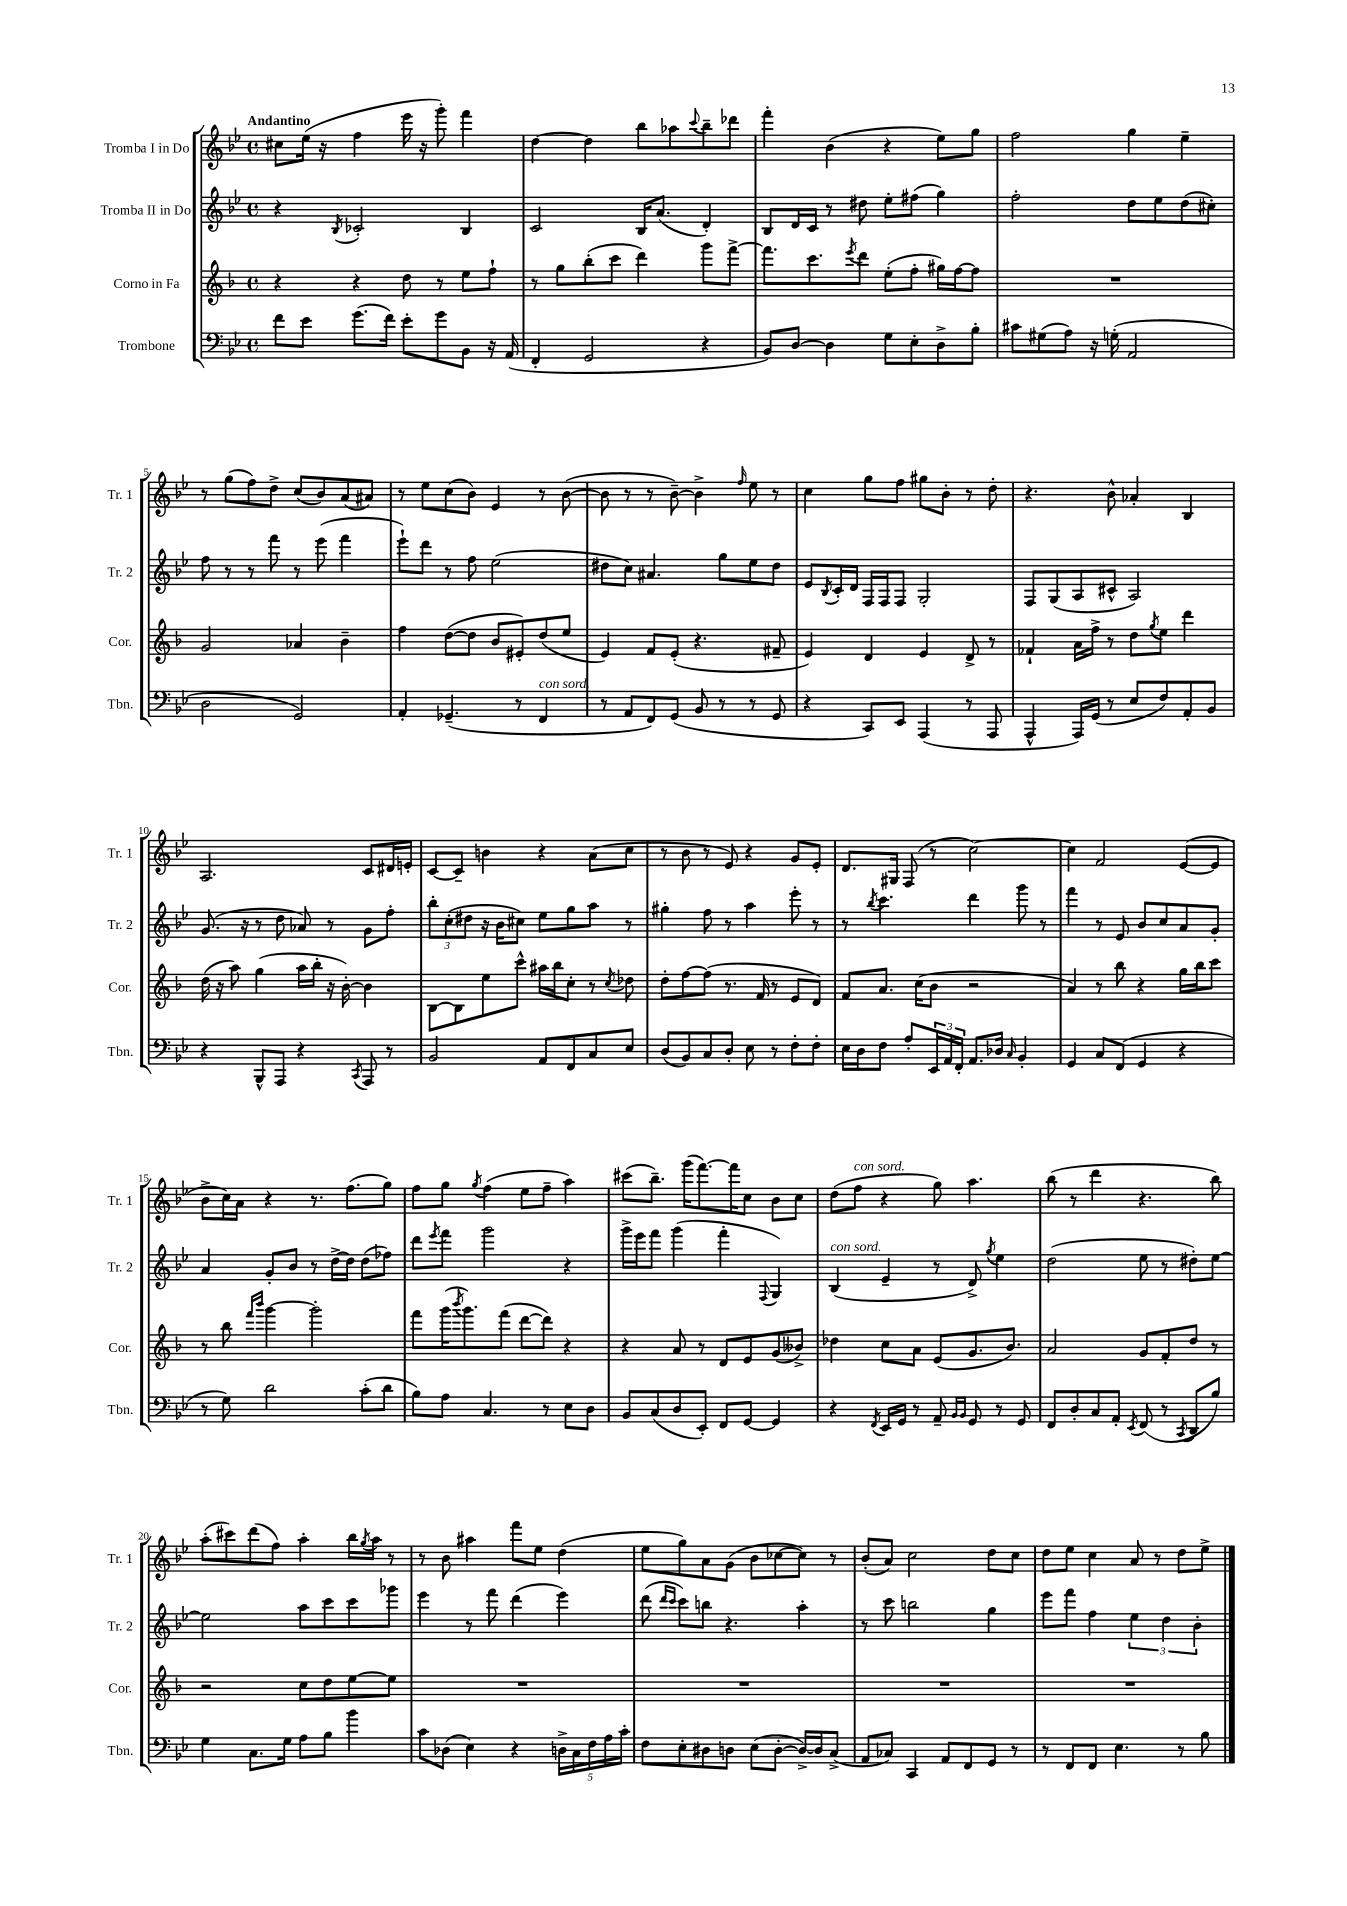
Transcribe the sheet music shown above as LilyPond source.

<<
\new StaffGroup <<
\new Staff = "s0" \with { instrumentName = "Tromba I in Do" shortInstrumentName = "Tr. 1" } {
    \clef treble \key bes \major \defaultTimeSignature \time 4/4 \tempo "Andantino"
    cis''8 ees''16( r16 f''4 ees'''16 r16 g'''8-.) f'''4 |
    d''4~ d''4 bes''8 aes''8 \appoggiatura { c'''8 } bes''8-- des'''8 |
    f'''4-. bes'4( r4 ees''8) g''8 |
    f''2 g''4 ees''4-- |
    r8 g''8( f''8) d''8-> c''8( bes'8) a'8( ais'8) |
    r8 ees''8 c''8( bes'8) ees'4 r8 bes'8~( |
    bes'8 r8 r8 bes'8~--) bes'4-> \grace { f''16 } ees''8 r8 |
    c''4 g''8 f''8 gis''8 bes'8-. r8 d''8-. |
    r4. bes'8-^ aes'4-. bes4 |
    a2. c'8 dis'16 e'16-. |
    c'8~ c'8-- b'4 r4 a'8( c''8 |
    r8 bes'8 r8 ees'8) r4 g'8 ees'8-. |
    d'8. gis16 f8( r8 c''2~) |
    c''4 f'2 ees'8~( ees'8 |
    bes'8-> c''16) a'16 r4 r8. f''8.( g''8) |
    f''8 g''8 \acciaccatura { g''8 } f''4( ees''8 f''8-- a''4) |
    cis'''8( bes''8.--) g'''16( f'''8.~) f'''16 c''8 bes'8 c''8 |
    d''8( f''8^\markup { \italic "con sord." } r4 g''8) a''4. |
    bes''8( r8 d'''4 r4. bes''8) |
    a''8-.( cis'''8) d'''8( f''8) a''4-. bes''16 \acciaccatura { g''8 } a''16 r8 |
    r8 bes'8 ais''4 f'''8 ees''8 d''4( |
    ees''8 g''8) a'8 g'8( bes'8 ces''8~ ces''8) r8 |
    bes'8-.( a'8) c''2 d''8 c''8 |
    d''8 ees''8 c''4 a'8 r8 d''8 ees''8-> \bar "|." |
}
\new Staff = "s1" \with { instrumentName = "Tromba II in Do" shortInstrumentName = "Tr. 2" } {
    \clef treble \key bes \major \defaultTimeSignature \time 4/4
    r4 \acciaccatura { bes8 } ces'2-. bes4 |
    c'2 bes16 a'8.( d'4-.) |
    bes8 d'16 c'16 r8 dis''8 ees''8-. fis''8( g''4) |
    f''2-. d''8 ees''8 d''8( cis''8-.) |
    f''8 r8 r8 f'''8 r8 ees'''8( f'''4 |
    ees'''8-!) d'''8 r8 f''8 ees''2( |
    dis''8 c''8) ais'4. g''8 ees''8 dis''8 |
    ees'8 \acciaccatura { bes8 } c'16-. d'16 f16 f16 f8 g2-. |
    f8 g8( a8 cis'8-^ a2) |
    g'8.( r16 r8 d''8 aes'8) r8 g'8 f''8-. |
    \tuplet 3/2 { bes''8-. c''8-.( dis''8 } r16 bes'16 cis''8) ees''8 g''8 a''8 r8 |
    gis''4-. f''8 r8 a''4 ees'''8-. r8 |
    r8 \acciaccatura { bes''8 } c'''4. d'''4 g'''8 r8 |
    f'''4 r8 ees'8 bes'8 c''8 a'8 g'8-. |
    a'4 g'8-. bes'8 r8 d''16~-> d''16 d''8( fes''8) |
    d'''8 \acciaccatura { ees'''8 } f'''8 g'''2 r4 |
    g'''16-> ees'''16 f'''8 g'''4( f'''4-. \appoggiatura { f8 } g4) |
    bes4^\markup { \italic "con sord." }( ees'4-- r8 d'8->) \acciaccatura { g''8 } ees''4 |
    d''2( ees''8 r8 dis''8-.) ees''8~ |
    ees''2 a''8 c'''8 c'''8 ges'''8 |
    ees'''4 r8 f'''8 d'''4( ees'''4) |
    d'''8( \grace { d'''16 c'''16 } c'''8) b''8 r4. a''4-. |
    r8 c'''8 b''2 g''4 |
    ees'''8 f'''8 f''4 \tuplet 3/2 { ees''4 d''4 bes'4-. } \bar "|." |
}
\new Staff = "s2" \with { instrumentName = "Corno in Fa" shortInstrumentName = "Cor." } {
    \clef treble \key f \major \defaultTimeSignature \time 4/4
    r4 r4 d''8 r8 e''8 f''8-! |
    r8 g''8 bes''8-.( c'''8 d'''4) g'''8 f'''8~-> |
    f'''8. c'''8. \acciaccatura { e'''8 } d'''8 e''8-.( f''8-. gis''16) f''16~ f''8 |
    R1 |
    g'2 aes'4 bes'4-- |
    f''4 d''8~( d''8 bes'8 eis'8-.) d''8( e''8 |
    e'4) f'8 e'8-.( r4. fis'8-- |
    e'4) d'4 e'4 d'8-> r8 |
    fes'4-! a'16 f''16-> r8 d''8 \acciaccatura { g''8 } e''8 d'''4 |
    d''16( r16 a''8) g''4( a''16 bes''16-. r16 bes'16~-.) bes'4 |
    bes8~ bes8 e''8 c'''8-^ ais''16 bes''16 c''8-. r8 \acciaccatura { c''8 } des''8 |
    d''8-. f''8~ f''8( r8. f'16 r8 e'8 d'8) |
    f'8 a'8. c''16( bes'8 r2 |
    a'4) r8 bes''8 r4 g''16 bes''16 c'''8 |
    r8 bes''8 \grace { f'''16 bes'''16 } g'''4~ g'''2-. |
    f'''8 g'''16( \acciaccatura { bes'''8 } g'''8.) f'''8( d'''8~ d'''8) r4 |
    r4 a'8 r8 d'8 e'8 g'8( beses'8->) |
    des''4 c''8 a'8 e'8( g'8. bes'8.) |
    a'2 g'8 f'8-. d''8 r8 |
    r2 c''8 d''8 e''8~ e''8 |
    R1 |
    R1 |
    R1 |
    R1 \bar "|." |
}
\new Staff = "s3" \with { instrumentName = "Trombone" shortInstrumentName = "Tbn." } {
    \clef bass \key bes \major \defaultTimeSignature \time 4/4
    f'8 ees'8 g'8.( f'16) ees'8-. g'8 bes,8 r16 a,16( |
    f,4-. g,2 r4 |
    bes,8) d8~ d4 g8 ees8-. d8-> bes8-. |
    cis'8 gis8( a8) r16 g16-.( a,2 |
    d2 g,2) |
    a,4-. ges,4.--( r8 f,4^\markup { \italic "con sord." } |
    r8 a,8 f,8) g,8( bes,8 r8 r8 g,8 |
    r4 c,8) ees,8 a,,4( r8 a,,8 |
    a,,4-^ a,,16) g,16( r8 ees8 f8) a,8-. bes,8 |
    r4 bes,,8-^ a,,8 r4 \acciaccatura { c,8 } a,,8 r8 |
    bes,2 a,8 f,8 c8 ees8 |
    d8( bes,8) c8 d8-. ees8 r8 f8-. f8-. |
    ees16 d16 f8 a8-. \tuplet 3/2 { ees,16 a,16 f,16-. } a,8. des16 \grace { c16 } bes,4-. |
    g,4 c8 f,8( g,4 r4 |
    r8 g8) d'2 c'8-.( d'8 |
    bes8) a8 c4. r8 ees8 d8 |
    bes,8 c8( d8 ees,8-.) f,8 g,8~ g,4 |
    r4 \acciaccatura { f,8 } ees,16 g,16 r8 a,8-- \grace { bes,16 bes,16 } g,8 r8 g,8 |
    f,8 d8-. c8 a,8-. \acciaccatura { ees,8 } f,8( r8 \acciaccatura { c,8 } d,8 bes8) |
    g4 c8. g16 a8 bes8 bes'4 |
    c'8 des8( ees4) r4 \tuplet 5/4 { d16-> c16 f16 a16 c'16-. } |
    f8 ees8-. dis8 d8 ees8( d8~-. d16~->) d16 c8->( |
    a,8 ces8) c,4 a,8 f,8 g,8 r8 |
    r8 f,8 f,8 ees4. r8 bes8 \bar "|." |
}
>>
>>
